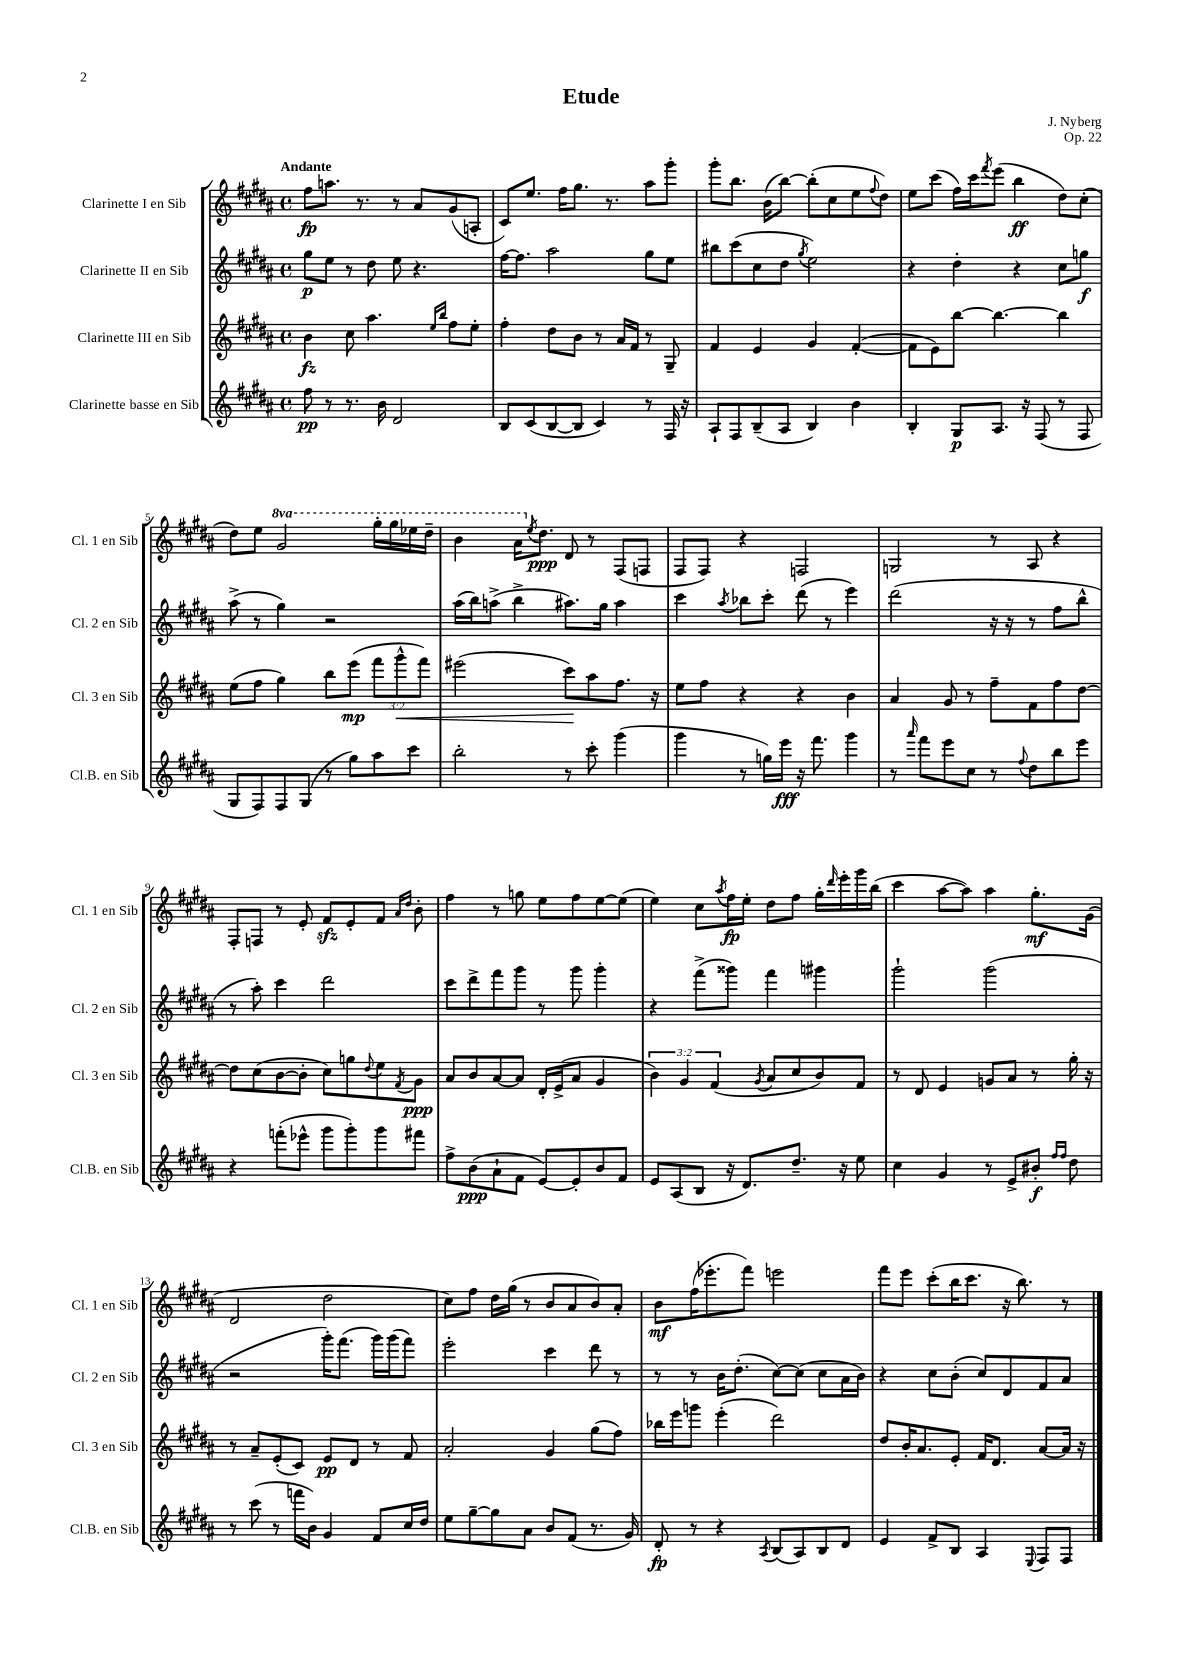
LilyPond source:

\header { title = "Etude" composer = "J. Nyberg" opus = "Op. 22" }
<<
\new StaffGroup <<
\new Staff = "s0" \with { instrumentName = "Clarinette I en Sib" shortInstrumentName = "Cl. 1 en Sib" } {
    \clef treble \key b \major \defaultTimeSignature \time 4/4 \set Staff.ottavationMarkups = #ottavation-simple-ordinals \tempo "Andante"
    fis''8\fp a''8. r8. r8 ais'8 gis'8( a8-. |
    cis'8) e''8. fis''16 gis''8. r8. ais''8 gis'''8-. |
    gis'''8-. b''8. b'16( b''8~) b''8-.( cis''8 e''8 \appoggiatura { fis''8 } dis''8) |
    e''8 cis'''8( fis''16) cis'''16 \acciaccatura { fis'''8 } e'''8( b''4\ff dis''8) cis''8-.( |
    dis''8) e''8 \ottava #1 gis''2 gis'''16-. gis'''16 ees'''16 dis'''16-- |
    b''4 ais''16 \ottava #0 \acciaccatura { e''8 } dis''8.\ppp dis'8 r8 fis8( f8 |
    fis8 fis8) r4 f2 |
    g2 r8 ais8 r4 |
    fis8-. f8 r8 e'8-. fis'8\sfz e'8-. fis'8 \grace { ais'16 dis''16 } b'8-. |
    fis''4 r8 g''8 e''8 fis''8 e''8~ e''8( |
    e''4) cis''8 \acciaccatura { ais''8 } fis''16\fp e''16-. dis''8 fis''8 gis''16-. \grace { dis'''16 } e'''16-. gis'''16 b''16( |
    cis'''4 ais''8~ ais''8) ais''4 gis''8.-.\mf gis'16( |
    dis'2 dis''2 |
    cis''8) fis''8 dis''16 gis''16( r8 b'8 ais'8 b'8) ais'8-. |
    b'8\mf fis''16( ees'''8.-. fis'''8) e'''2 |
    fis'''8 e'''8 cis'''8-.( b''16 cis'''8. r16 b''8.) r8 \bar "|." |
}
\new Staff = "s1" \with { instrumentName = "Clarinette II en Sib" shortInstrumentName = "Cl. 2 en Sib" } {
    \clef treble \key b \major \defaultTimeSignature \time 4/4
    gis''8\p e''8 r8 dis''8 e''8 r4. |
    fis''16~ fis''8. ais''2 gis''8 e''8 |
    bis''8 cis'''8( cis''8 dis''8 \acciaccatura { gis''8 } e''2) |
    r4 dis''4-. r4 cis''8 g''8\f |
    ais''8->( r8 gis''4) r2 |
    ais''16( b''16) a''8->( b''4-> ais''8.) gis''16 ais''4 |
    cis'''4 \acciaccatura { ais''8 } bes''8 cis'''8-. dis'''8( r8 e'''4) |
    dis'''2( r16 r16 r8 fis''8 b''8-^ |
    r8 ais''8-.) cis'''4 dis'''2 |
    cis'''8 dis'''8-> fis'''8 gis'''8 r8 gis'''8 gis'''4-. |
    r4 fis'''8->( gisis'''8) fis'''4 gis'''4 |
    gis'''2-! gis'''2( |
    r2 gis'''16-.) fis'''8.( gis'''16) gis'''16( fis'''8) |
    e'''2-. cis'''4 dis'''8 r8 |
    r8 r8 b'16 dis''8.-.( cis''8~) cis''8( cis''8 ais'16 b'16) |
    r4 cis''8 b'8-.( cis''8) dis'8 fis'8 ais'8 \bar "|." |
}
\new Staff = "s2" \with { instrumentName = "Clarinette III en Sib" shortInstrumentName = "Cl. 3 en Sib" } {
    \clef treble \key b \major \defaultTimeSignature \time 4/4 \override Staff.TupletNumber.text = #tuplet-number::calc-fraction-text
    b'4\fz cis''8 ais''4. \grace { e''16 b''16 } fis''8 e''8-. |
    fis''4-. dis''8 b'8 r8 ais'16 fis'16 r8 gis8-- |
    fis'4 e'4 gis'4 fis'4~-.( |
    fis'8 e'8) b''8~ b''4.~ b''4 |
    e''8( fis''8 gis''4) b''8 e'''8\mp( \tuplet 3/2 { fis'''8 gis'''8-^\< fis'''8) } |
    eis'''2( cis'''8\!) ais''8 fis''8. r16 |
    e''8 fis''8 r4 r4 b'4 |
    ais'4 gis'8 r8 fis''8-- fis'8 fis''8 dis''8~ |
    dis''8 cis''8( b'8~ b'8-. cis''8) g''8 \appoggiatura { dis''8 } e''8 \acciaccatura { fis'8 } gis'8\ppp |
    ais'8 b'8 ais'8~ ais'8 dis'16-. e'16->( ais'8 gis'4 |
    \tuplet 3/2 { b'4) gis'4 fis'4( } \acciaccatura { gis'8 } ais'8 cis''8 b'8) fis'8 |
    r8 dis'8 e'4 g'8 ais'8 r8 gis''16-. r16 |
    r8 ais'8-- e'8-.( cis'8) e'8\pp dis'8 r8 fis'8 |
    ais'2-. gis'4 gis''8( fis''8) |
    bes''16 e'''16 g'''8 e'''4-.( dis'''2) |
    dis''8 b'16-. ais'8. e'8-. fis'16 dis'8. ais'8~ ais'16 r16 \bar "|." |
}
\new Staff = "s3" \with { instrumentName = "Clarinette basse en Sib" shortInstrumentName = "Cl.B. en Sib" } {
    \clef treble \key b \major \defaultTimeSignature \time 4/4
    fis''8\pp r8 r8. b'16 dis'2 |
    b8 cis'8( b8~ b8 cis'4) r8 fis16 r16 |
    ais8-! fis8 b8--( ais8 b4) b'4 |
    b4-. gis8\p ais8. r16 fis8( r8 fis8 |
    gis8 fis8) fis8 gis8( r8 gis''8) ais''8 cis'''8 |
    b''2-. r8 cis'''8-. gis'''4( |
    gis'''4 r8 g''16) e'''16\fff r16 fis'''8. gis'''4 |
    r8 \grace { ais'''16 } fis'''8 e'''8 cis''8 r8 \appoggiatura { fis''8 } dis''8 b''8 e'''8 |
    r4 f'''8-.( ees'''8-^ gis'''8 gis'''8-.) gis'''8 fis'''8 |
    fis''8-> b'8\ppp( ais'8-! fis'8 e'8~) e'8-. b'8 fis'8 |
    e'8 ais8( b8 r16 dis'8.) dis''8.-- r16 e''8 |
    cis''4 gis'4 r8 e'8-> bis'8-.\f \grace { fis''16 fis''16 } dis''8 |
    r8 cis'''8( r8 f'''16 b'16) gis'4 fis'8 cis''16 dis''16 |
    e''8 gis''8~-- gis''8 ais'8 b'8 fis'8( r8. gis'16) |
    dis'8-.\fp r8 r4 \acciaccatura { ais8 } b8( ais8) b8 dis'8 |
    e'4 fis'8-> b8 ais4 \appoggiatura { e8 } fis8 fis8 \bar "|." |
}
>>
>>
